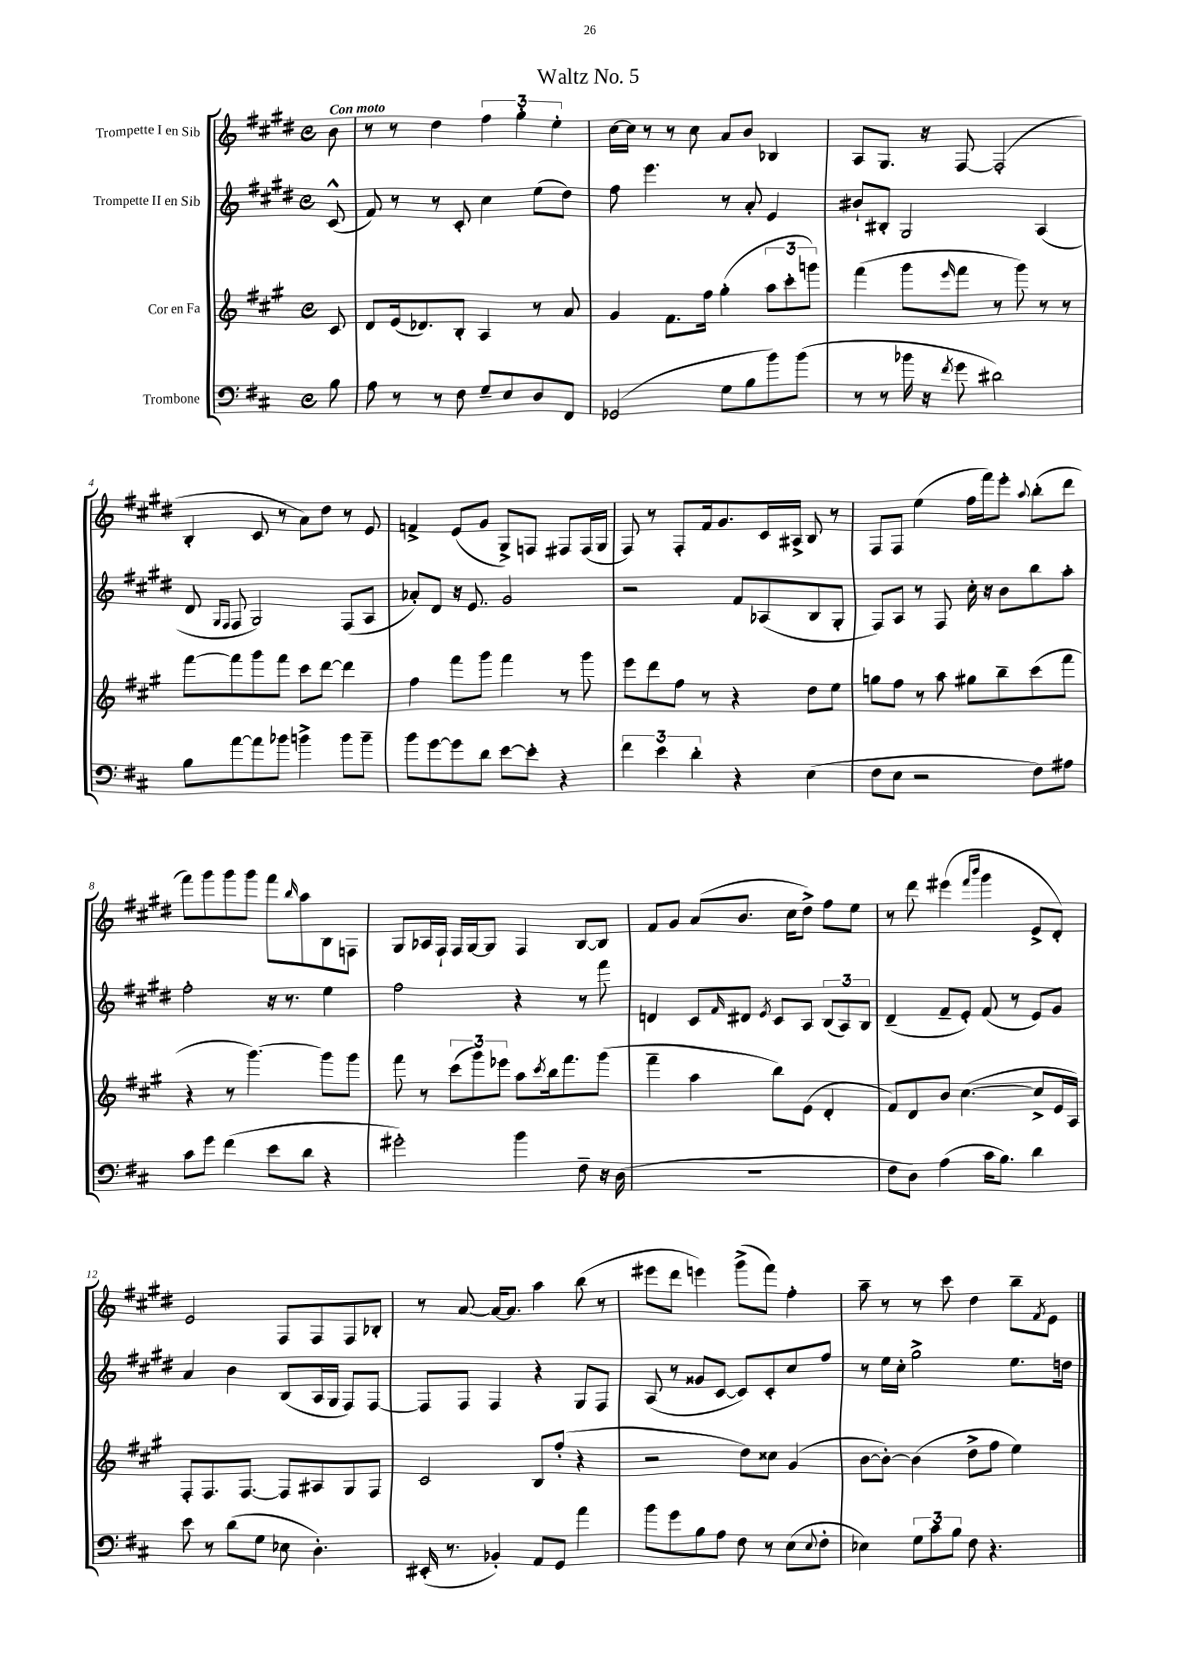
\header { title = "Waltz No. 5" }
<<
\new StaffGroup <<
\new Staff = "s0" \with { instrumentName = "Trompette I en Sib" } {
    \clef treble \key e \major \defaultTimeSignature \time 4/4 \partial 8 \tempo "Con moto"
    b'8 |
    r8 r8 dis''4 \tuplet 3/2 { fis''4 gis''4-. e''4-. } |
    cis''16~ cis''16 r8 r8 cis''8 a'8 b'8 bes4 |
    a8 gis8. r16 fis8~ fis2-.( |
    b4-. cis'8 r8 a'8) dis''8 r8 e'8 |
    f'4-> e'8( gis'8 gis8->) f8 fis8 fis16( gis16 |
    fis8) r8 fis8-. fis'16 gis'8. cis'16 ais16-> b8 r8 |
    fis8 fis8 e''4( fis''16 fis'''16) e'''8-. \appoggiatura { a''8 } b''8-.( dis'''8 |
    fis'''8) gis'''8 gis'''8 gis'''8 fis'''8 \grace { b''16 } a''8 b8 f8 |
    gis8 aes16 fis16-! fis16 gis16~ gis8 fis4 b8~ b8 |
    fis'8 gis'8 a'8( b'8. cis''16 dis''8->) fis''8 e''8 |
    r8 dis'''8 eis'''4( \grace { fis'''16 b'''16 } gis'''4 e'8-> dis'8-.) |
    e'2 fis8 fis8 fis8 bes8-. |
    r8 a'8~ a'16~ a'8. a''4 b''8( r8 |
    eis'''8 dis'''8 e'''4) gis'''8->( fis'''8) fis''4-. |
    a''8-- r8 r8 cis'''8 dis''4 b''8-- \acciaccatura { fis'8 } e'8 \bar "|." |
}
\new Staff = "s1" \with { instrumentName = "Trompette II en Sib" } {
    \clef treble \key e \major \defaultTimeSignature \time 4/4 \partial 8
    cis'8-^( |
    fis'8) r8 r8 cis'8-. cis''4 e''8( dis''8) |
    fis''8 e'''4. r8 a'8-. e'4 |
    bis'8-! bis8-. gis2 a4( |
    dis'8 \grace { gis16 fis16 } fis8 gis2) fis8( a8 |
    aes'8-.) dis'8 r16 e'8. gis'2 |
    r2 fis'8 aes8( b8 gis8-. |
    fis8) a8 r8 fis8 cis''16-. r16 b'8 b''8 a''8-. |
    fis''2-. r16 r8. e''4 |
    fis''2 r4 r8 fis'''8 |
    d'4 cis'8 \grace { fis'16 } dis'8 \acciaccatura { e'8 } cis'8 a8 \tuplet 3/2 { b8( a8) b8 } |
    dis'4--( fis'8-- e'8-.) fis'8( r8 e'8) gis'8 |
    a'4 b'4 b8( a16 gis16 fis8) fis8~ |
    fis8 fis8 fis4 r4 gis8 fis8 |
    a8( r8 gisis'8 cis'8~ cis'8) cis'8-. cis''8 fis''8 |
    r8 e''16 cis''16-. gis''2-> e''8. d''16 \bar "|." |
}
\new Staff = "s2" \with { instrumentName = "Cor en Fa" } {
    \clef treble \key a \major \defaultTimeSignature \time 4/4 \partial 8
    cis'8 |
    d'8 e'16( des'8.) b8-. a4 r8 a'8 |
    gis'4 fis'8. fis''16 gis''4-.( \tuplet 3/2 { a''8 cis'''8-. g'''8) } |
    fis'''4( gis'''8 \grace { e'''16 } fis'''8 r8 gis'''8) r8 r8 |
    fis'''8~ fis'''8 gis'''8 fis'''8 cis'''8 d'''8~ d'''4 |
    fis''4 fis'''8 gis'''8 fis'''4 r8 gis'''8 |
    e'''8 d'''8 fis''8 r8 r4 d''8 e''8 |
    g''8 fis''8 r8 a''8 gis''8 b''8-- cis'''8( fis'''8 |
    r4 r8 gis'''4.~) gis'''8 gis'''8 |
    fis'''8 r8 \tuplet 3/2 { cis'''8( gis'''8) ees'''8 } a''8 \acciaccatura { cis'''8 } b''16 fis'''8. gis'''8( |
    fis'''4-- a''4 b''8) e'8( d'4-. |
    fis'8) d'8 b'8 cis''4.~( cis''8-> e'16 a16) |
    fis8-. fis8. fis8.~ fis8 ais8 gis8 fis8 |
    cis'2 b8 fis''8-.( r4 |
    r2 d''8) cisis''8 gis'4( |
    b'8~ b'8~-.) b'4( d''8-> fis''8 e''4) \bar "|." |
}
\new Staff = "s3" \with { instrumentName = "Trombone" } {
    \clef bass \key d \major \defaultTimeSignature \time 4/4 \partial 8
    b8 |
    a8 r8 r8 fis8 g8-- e8 d8 fis,8 |
    ges,2( g8 b8 b'8) b'8( |
    r8 r8 bes'16 r16 \acciaccatura { fis'8 } g'8 dis'2) |
    b8 a'8~ a'8 bes'8 b'4-> b'8 b'8-- |
    b'8 g'8~ g'8 d'8 e'8~ e'8-. r4 |
    \tuplet 3/2 { fis'4 e'4 d'4-. } r4 e4( |
    fis8 e8 r2 fis8) ais8 |
    cis'8 g'8 fis'4( e'8 d'8 r4 |
    gis'2-.) b'4 fis8-- r16 d16( |
    R1 |
    fis8 d8) a4( cis'16 b8.) d'4 |
    e'8 r8 d'8( g8 ees8 d4.-.) |
    eis,16-.( r8. bes,4-.) a,8 g,8 a'4 |
    b'8 g'8 b8 a8 fis8 r8 e8( \appoggiatura { e8 } fis8-. |
    ees4) \tuplet 3/2 { g8 cis'8 b8 } fis8 r4. \bar "|." |
}
>>
>>
